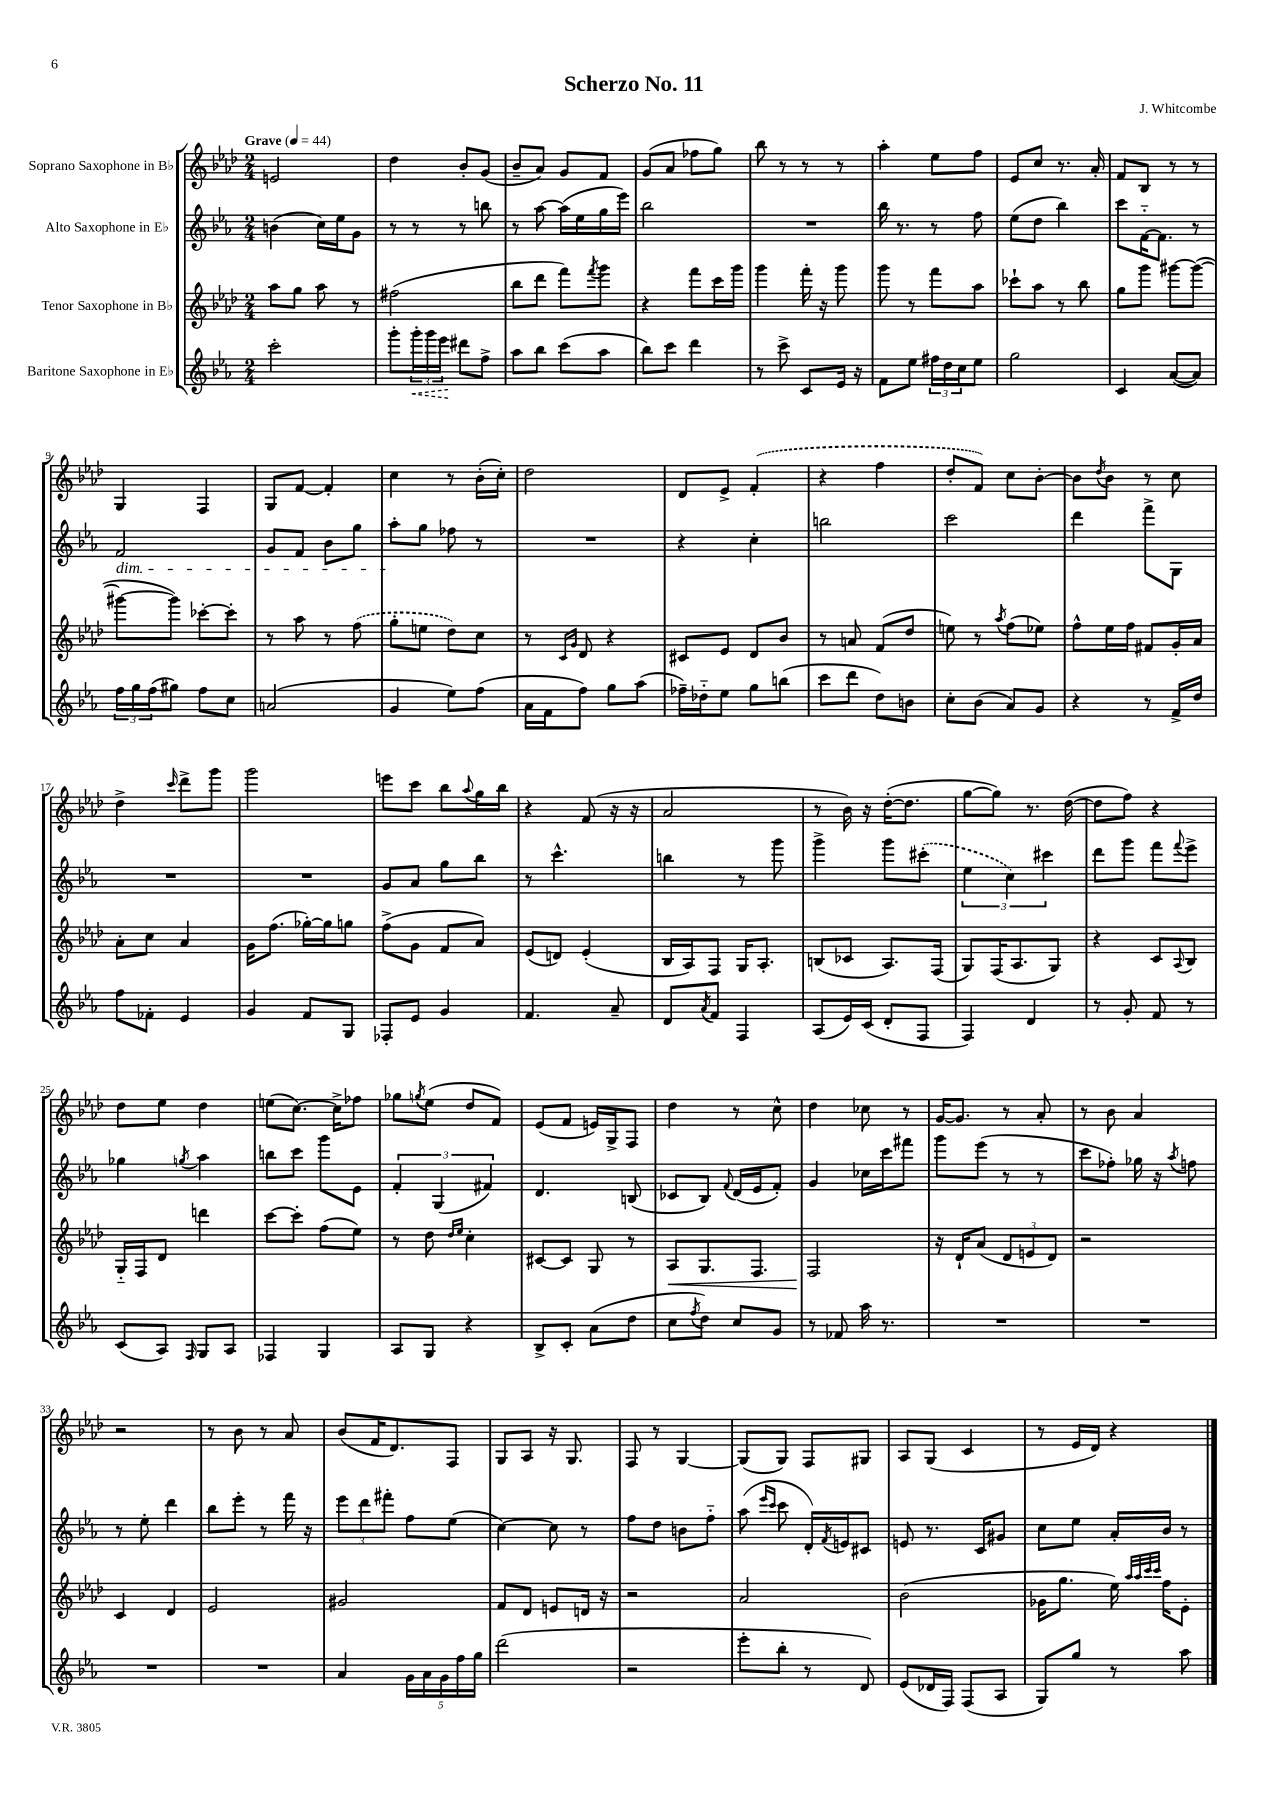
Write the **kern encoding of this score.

**kern	**dynam	**kern	**dynam	**kern	**kern
*part4	*part4	*part3	*part3	*part2	*part1
*staff4	*staff4	*staff3	*staff3	*staff2	*staff1
*I"Baritone Saxophone in E♭	*	*I"Tenor Saxophone in B♭	*	*I"Alto Saxophone in E♭	*I"Soprano Saxophone in B♭
*clefG2	*	*clefG2	*	*clefG2	*clefG2
*k[b-e-a-]	*	*k[b-e-a-d-]	*	*k[b-e-a-]	*k[b-e-a-d-]
*M2/4	*	*M2/4	*	*M2/4	*M2/4
*MM44	*	*MM44	*	*MM44	*MM44
=1	=1	=1	=1	=1	=1
!	!	!	!	!	!LO:TX:a:B:t=Grave
2ccc'\	.	8aa-\L	.	(4bn\	2en/
.	.	8gg\J	.	.	.
.	.	8aa-\	.	16cc\LL)	.
.	.	.	.	16ee-\J	.
.	.	8r	.	8g\J	.
=2	=2	=2	=2	=2	=2
8ggg'\L	.	(2ff#X\	.	8r	4dd-\
!	!LO:HP:b	!	!	!	!
24ggg'\L	<	.	.	8r	.
24ggg\	.	.	.	.	.
24eee-\JJ	.	.	.	.	.
8ddd#X\L	[	.	.	8r	8b-'/L
8ff^\J	.	.	.	8bbn\	(8g/J
=3	=3	=3	=3	=3	=3
8aa-\L	.	8bb-\L	.	8r	8b-~/L
8bb-\J	.	8ddd-\J	.	[8aa-\	8a-/J)
(8ccc\L	.	8fff\L)	.	(16aa-\LL]	8g/L
.	.	.	.	16ee-\	.
.	.	8qfff/	.	.	.
8aa-\J	.	8ggg\J	.	16gg\	8f/J
.	.	.	.	16eee-\JJ)	.
=4	=4	=4	=4	=4	=4
8bb-\L)	.	4r	.	2bb-\	(8g/L
8ccc\J	.	.	.	.	8a-/J
4ddd\	.	8fff\L	.	.	8ff-X\L
.	.	16ccc\L	.	.	8gg\J)
.	.	16ggg\JJ	.	.	.
=5	=5	=5	=5	=5	=5
8r	.	4ggg\	.	2r	8bb-\
8ccc^\	.	.	.	.	8r
8c/L	.	16fff'\	.	.	8r
.	.	16r	.	.	.
16e-/Jk	.	8ggg\	.	.	8r
16r	.	.	.	.	.
=6	=6	=6	=6	=6	=6
8f\L	.	8ggg\	.	16bb-\	4aa-'\
.	.	.	.	8.r	.
8ee-\J	.	8r	.	.	.
24ff#X\LL	.	8fff\L	.	8r	8ee-\L
24dd\	.	.	.	.	.
24cc\J	.	.	.	.	.
8ee-\J	.	8aa-\J	.	8ff\	8ff\J
=7	=7	=7	=7	=7	=7
2gg\	.	8ccc-X`\L	.	(8ee-\L	8e-/L
.	.	8aa-\J	.	8dd\J	8cc/J
.	.	8r	.	4bb-\)	8.r
.	.	8bb-\	.	.	.
.	.	.	.	.	16a-'/
=8	=8	=8	=8	=8	=8
4c/	.	8gg\L	.	8ccc\L	8f/L
.	.	8ggg\J	.	[16f\K	8B-/J
.	.	.	.	8.f\J]	.
([8a-/L	.	[8ggg#X\L	.	.	8r
8a-/J])	.	(8ggg#\J_	.	8r	8r
!!LO:LB:g=z
=9	=9	=9	=9	=9	=9
!	!	!	!	!LO:TX:b:i:t=dim.	!
24ff\LL	.	8ggg#X\L_	.	2f/	4G/
24gg\	.	.	.	.	.
(24ff\J	.	.	.	.	.
8gg#X\J)	.	8ggg#\J])	.	.	.
8ff\L	.	[8ccc-X'\L	.	.	4F/
8cc\J	.	8ccc-'\J]	.	.	.
=10	=10	=10	=10	=10	=10
(2an/	.	8r	.	8g/L	8G/L
.	.	8aa-\	.	8f/J	[8f/J
.	.	8r	.	8b-\L	4f'/]
.	.	(8ff\	.	8gg\J	.
=11	=11	=11	=11	=11	=11
4g/	.	8gg'\L	.	8aa-'\L	4cc\
.	.	8een\J	.	8gg\J	.
8ee-\L)	.	8dd-\L)	.	8ff-X\	8r
(8ff\J	.	8cc\J	.	8r	(16b-'\LL
.	.	.	.	.	16cc'\JJ)
=12	=12	=12	=12	=12	=12
16a-\LL	.	8r	.	2r	2dd-\
16f\J	.	.	.	.	.
.	.	16qqc/LL	.	.	.
.	.	16qqg/JJ	.	.	.
8ff\J)	.	8d-/	.	.	.
8gg\L	.	4r	.	.	.
(8aa-\J	.	.	.	.	.
=13	=13	=13	=13	=13	=13
16ff-X~\LL)	.	8c#X/L	.	4r	8d-/L
16dd-X\J	.	.	.	.	.
8ee-\J	.	8e-/J	.	.	8e-^/J
8gg\L	.	8d-/L	.	4cc'\	(4f'/
(8bbn\J	.	8b-/J	.	.	.
=14	=14	=14	=14	=14	=14
8ccc\L	.	8r	.	2bbn\	4r
8ddd\J	.	8an/	.	.	.
8dd\L)	.	(8f/L	.	.	4ff\
8bn\J	.	8dd-/J	.	.	.
=15	=15	=15	=15	=15	=15
8cc'\L	.	8een\)	.	2ccc\	8dd-'/L
(8b-\J	.	8r	.	.	8f/J)
.	.	8qaa-/	.	.	.
8a-/L)	.	(8ff\L	.	.	8cc\L
8g/J	.	8ee-X\J)	.	.	[8b-'\J
=16	=16	=16	=16	=16	=16
4r	.	8ff^^\L	.	4ddd\	8b-\L]
.	.	.	.	.	8qdd-/
.	.	16ee-\L	.	.	8b-\J
.	.	16ff\JJ	.	.	.
8r	.	8f#X/L	.	8fff^\L	8r
16f^/LL	.	16g'/L	.	8G\J	8cc\
16dd/JJ	.	16a-/JJ	.	.	.
!!LO:LB:g=z
=17	=17	=17	=17	=17	=17
8ff\L	.	8a-'\L	.	2r	4dd-^\
8f-X'\J	.	8cc\J	.	.	.
.	.	.	.	.	16qqccc/
4e-/	.	4a-/	.	.	8ddd-^\L
.	.	.	.	.	8ggg\J
=18	=18	=18	=18	=18	=18
4g/	.	16g\KL	.	2r	2ggg\
.	.	(8.ff\J	.	.	.
8f/L	.	[16gg-X'\LL)	.	.	.
.	.	16gg-\J]	.	.	.
8G/J	.	8ggn\J	.	.	.
=19	=19	=19	=19	=19	=19
8F-X'/L	.	(8ff^\L	.	8g/L	8eeen\L
8e-/J	.	8g\J	.	8a-/J	8ccc\J
4g/	.	8f/L	.	8gg\L	8bb-\L
.	.	.	.	.	8qqaa-/
.	.	8a-/J)	.	8bb-\J	16gg\L
.	.	.	.	.	16bb-\JJ
=20	=20	=20	=20	=20	=20
4.f/	.	(8e-/L	.	8r	4r
.	.	8dn/J)	.	4.ccc^^\	.
.	.	(4e-'/	.	.	(8f/
8a-~/	.	.	.	.	16r
.	.	.	.	.	16r
=21	=21	=21	=21	=21	=21
8d/L	.	16B-/LL	.	4bbn\	2a-/
.	.	16A-/J)	.	.	.
8qa-/	.	.	.	.	.
8f/J	.	8F/J	.	.	.
4F/	.	16G/KL	.	8r	.
.	.	8.A-'/J	.	.	.
.	.	.	.	8ggg\	.
=22	=22	=22	=22	=22	=22
(8A-/L	.	(8Bn/L	.	4ggg^\	8r
16e-/L)	.	8c-X/J	.	.	16b-\)
(16c/JJ	.	.	.	.	16r
8d'/L	.	8.A-/L)	.	8ggg\L	([16dd-'\KL
.	.	.	.	.	8.dd-\J]
8F/J	.	.	.	(8ccc#X'\J	.
.	.	(16F/Jk	.	.	.
=23	=23	=23	=23	=23	=23
4F/)	.	8G/L)	.	6ee-\	[8gg\L
.	.	(16F/K	.	.	8gg\J])
.	.	.	.	6cc\)	.
.	.	8.A-/	.	.	.
4d/	.	.	.	.	8.r
.	.	.	.	6ccc#X\	.
.	.	8G/J)	.	.	.
.	.	.	.	.	([16dd-\
=24	=24	=24	=24	=24	=24
8r	.	4r	.	8ddd\L	8dd-\L]
8g'/	.	.	.	8ggg\J	8ff\J)
8f/	.	8c/L	.	8fff\L	4r
.	.	8qqA-/	.	8qqfff/	.
8r	.	8B-/J	.	8eee-^\J	.
!!LO:LB:g=z
=25	=25	=25	=25	=25	=25
(8c/L	.	16G/LL	.	4gg-X\	8dd-\L
.	.	16F/J	.	.	.
8A-/J)	.	8d-/J	.	.	8ee-\J
16qqF/	.	.	.	8qggn/	.
8G/L	.	4dddn\	.	4aa-\	4dd-\
8A-/J	.	.	.	.	.
=26	=26	=26	=26	=26	=26
4F-X/	.	[8ccc\L	.	8bbn\L	(8een\L
.	.	8ccc'\J]	.	8ccc\J	[8.cc\J)
4G/	.	(8ff\L	.	8ggg\L	.
.	.	.	.	.	16cc^\KL]
.	.	8ee-\J)	.	8e-\J	8ff-X\J
=27	=27	=27	=27	=27	=27
8A-/L	.	8r	.	6f'/	8gg-X\L
.	.	.	.	.	8qggn/
8G/J	.	8dd-\	.	.	(8ee-\J
.	.	.	.	(6G/	.
.	.	16qqdd-/LL	.	.	.
.	.	16qqee-/JJ	.	.	.
4r	.	4cc'\	.	.	8dd-/L
.	.	.	.	6f#X/)	.
.	.	.	.	.	8f/J)
=28	=28	=28	=28	=28	=28
8B-^/L	.	[8c#X/L	.	4.d/	(8e-/L
8c'/J	.	8c#/J]	.	.	8f/J
(8a-\L	.	8G/	.	.	16en/LL)
.	.	.	.	.	16G^/J
8dd\J	.	8r	.	(8Bn/	8F/J
=29	=29	=29	=29	=29	=29
!	!	!	!LO:HP:b	!	!
8cc\L	.	8A-/L	<	8c-X/L	4dd-\
8qff/	.	.	.	.	.
8dd\J)	.	8.G/	.	8B-/J)	.
.	.	.	.	8qqf/	.
8cc/L	.	.	.	(16d/LL	8r
.	.	8.F/J	.	16e-/J	.
8g/J	.	.	.	8f'/J)	8cc^^\
=30	=30	=30	=30	=30	=30
8r	.	2F/	.	4g/	4dd-\
8f-X/	.	.	.	.	.
16aa-\	.	.	.	16cc-X\LL	8cc-X\
8.r	.	.	.	16ccc\J	.
.	.	.	.	8fff#X\J	8r
.	.	.	[	.	.
=31	=31	=31	=31	=31	=31
2r	.	16r	.	8ggg\L	[16g/KL
.	.	16d-`/KL	.	.	8.g/J]
.	.	(8a-/J	.	(8eee-\J	.
.	.	12d-/L	.	8r	8r
.	.	12en/	.	.	.
.	.	.	.	8r	8a-'/
.	.	12d-/J)	.	.	.
=32	=32	=32	=32	=32	=32
2r	.	2r	.	8ccc\L	8r
.	.	.	.	8ff-X'\J)	8b-\
.	.	.	.	16gg-X\	4a-/
.	.	.	.	16r	.
.	.	.	.	8qaa-/	.
.	.	.	.	8ffn\	.
!!LO:LB:g=z
=33	=33	=33	=33	=33	=33
2r	.	4c/	.	8r	2r
.	.	.	.	8ee-'\	.
.	.	4d-/	.	4ddd\	.
=34	=34	=34	=34	=34	=34
2r	.	2e-/	.	8bb-\L	8r
.	.	.	.	8eee-'\J	8b-\
.	.	.	.	8r	8r
.	.	.	.	16fff\	8a-/
.	.	.	.	16r	.
=35	=35	=35	=35	=35	=35
4a-/	.	2g#X/	.	12eee-\L	(8b-/L
.	.	.	.	12ddd\	.
.	.	.	.	.	16f/K
.	.	.	.	12fff#X'\J	.
.	.	.	.	.	8.d-/)
20g\LL	.	.	.	8ff\L	.
20a-\	.	.	.	.	.
20g\	.	.	.	.	.
.	.	.	.	(8ee-\J	8F/J
20ff\	.	.	.	.	.
20gg\JJ	.	.	.	.	.
=36	=36	=36	=36	=36	=36
(2ddd\	.	8f/L	.	[4cc\)	8G/L
.	.	8d-/J	.	.	8A-/J
.	.	8en/L	.	8cc\]	16r
.	.	.	.	.	8.G/
.	.	16dn/Jk	.	8r	.
.	.	16r	.	.	.
=37	=37	=37	=37	=37	=37
2r	.	2r	.	8ff\L	8F/
.	.	.	.	8dd\J	8r
.	.	.	.	8bn\L	[4G/
.	.	.	.	8ff\J	.
=38	=38	=38	=38	=38	=38
8eee-'\L	.	2a-/	.	(8aa-\	(8G/L]
.	.	.	.	16qqeee-/LL	.
.	.	.	.	16qqccc/JJ	.
8bb-'\J	.	.	.	8ccc\	8G/J)
8r	.	.	.	16d'/LL)	8F/L
.	.	.	.	8qf/	.
.	.	.	.	16en/J	.
8d/)	.	.	.	8c#X/J	8G#X/J
=39	=39	=39	=39	=39	=39
(8e-/L	.	(2b-\	.	8en/	8A-/L
16d-X/L	.	.	.	8.r	(8G/J
16F/JJ)	.	.	.	.	.
(8F/L	.	.	.	.	4c/
.	.	.	.	16c/KL	.
8A-/J	.	.	.	8g#X/J	.
=40	=40	=40	=40	=40	=40
8G/L)	.	16g-X\KL	.	8cc\L	8r
.	.	8.gg\J	.	.	.
8gg/J	.	.	.	8ee-\J	16e-/LL
.	.	.	.	.	16d-/JJ)
8r	.	16ee-\)	.	16a-'/LL	4r
.	.	32qqaa-/LLL	.	.	.
.	.	32qqaa-/	.	.	.
.	.	32qqccc/	.	.	.
.	.	32qqccc/JJJ	.	.	.
.	.	16ff\KL	.	16b-/JJ	.
8aa-\	.	8e-'\J	.	8r	.
==	==	==	==	==	==
*-	*-	*-	*-	*-	*-
